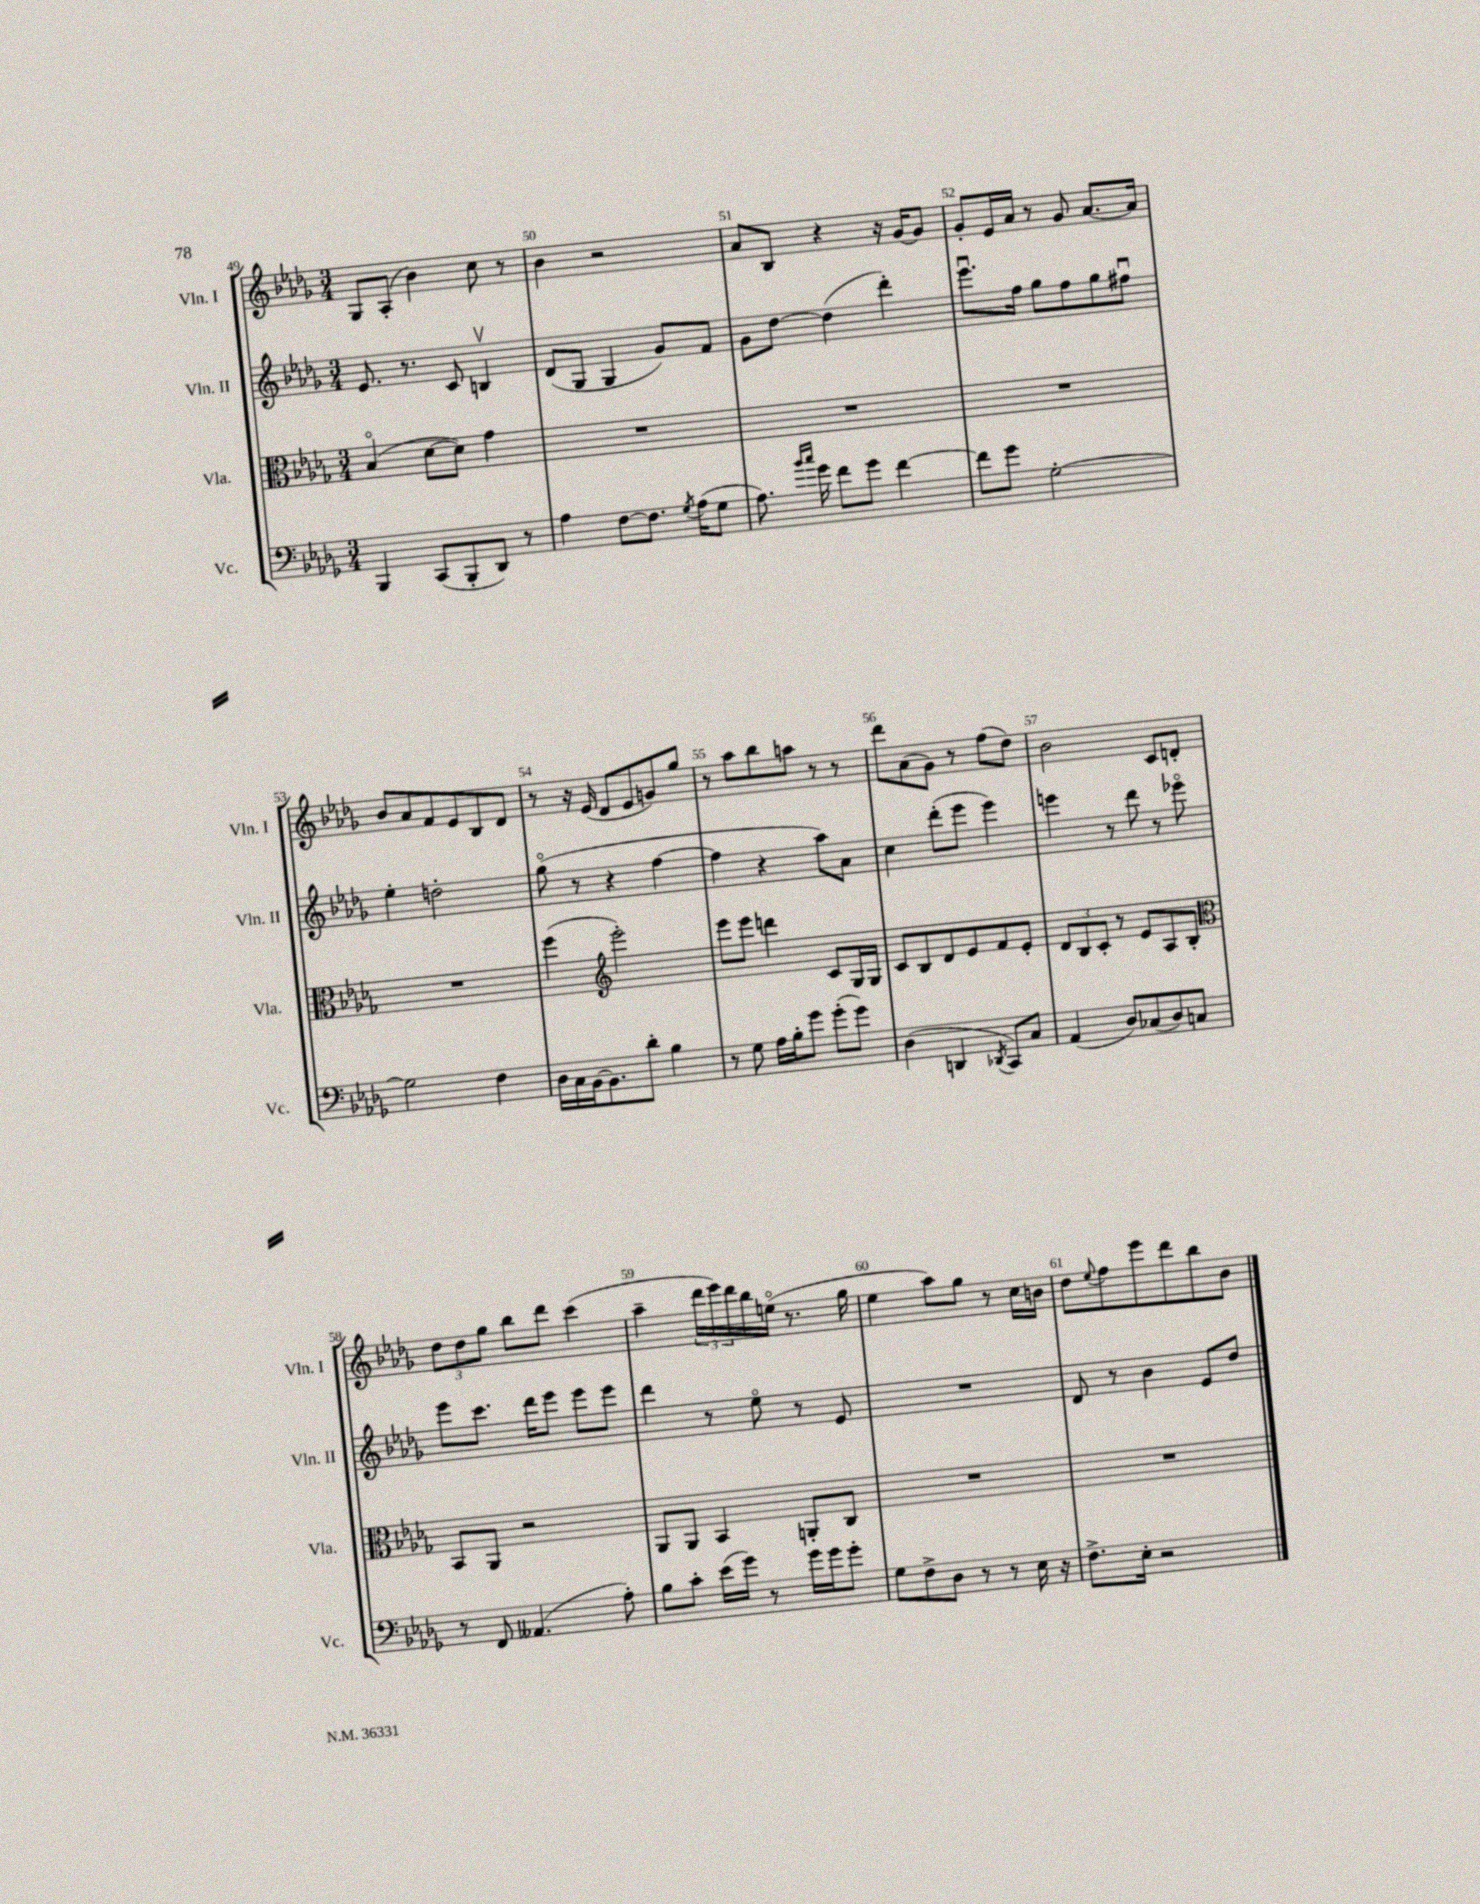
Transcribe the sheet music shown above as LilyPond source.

<<
\new StaffGroup <<
\new Staff = "s0" \with { instrumentName = "Vln. I" shortInstrumentName = "Vln. I" } {
    \clef treble \key des \major \numericTimeSignature \time 3/4
    ges8 aes8-.( bes'4) c''8 r8 |
    bes'4 r2 |
    aes'8 bes8 r4 r16 ges'16~ ges'8 |
    ges'8-. ees'16 aes'16 r8 ges'8 aes'8.~ aes'16 |
    bes'8 aes'8 f'8 ees'8 bes8 des'8 |
    r8 r16 ees'16( des'8 ees'8 g'8) ges''8 |
    r8 aes''8 bes''8 a''8 r8 r8 |
    des'''8 aes'8( ges'8) r8 f''8( des''8) |
    bes'2 c'8 d'8-. |
    \tuplet 3/2 { des''8 des''8 ges''8 } bes''8 des'''8 c'''4( |
    aes''4-- \tuplet 3/2 { des'''16 ees'''16) des'''16 } bes''16 e''16\flageolet( r8. ges''16 |
    ees''4 aes''8) ges''8 r8 c''16 b'16 |
    des''8 \appoggiatura { ees''8 } f''8 ees'''8 des'''8 bes''8 bes'8 \bar "|." |
}
\new Staff = "s1" \with { instrumentName = "Vln. II" shortInstrumentName = "Vln. II" } {
    \clef treble \key des \major \numericTimeSignature \time 3/4
    ees'8. r8. c'8 b4\upbow |
    des'8( ges8 ges4 ges'8) f'8 |
    ges'8 des''8~ des''4( des'''4-.) |
    ees'''8.\downbow f''16 ges''8 f''8 ges''8 fis''8\downbow |
    ees''4-. d''2-. |
    ges''8\flageolet( r8 r4 f''4~ |
    f''4 r4 aes''8) aes'8 |
    c''4 des'''8-.( ees'''8 ees'''4) |
    e'''4 r8 des'''8 r8 ees'''8\flageolet |
    ees'''8 c'''8. des'''16 ees'''8 ees'''8 ees'''8 |
    des'''4 r8 ees''8\flageolet r8 ees'8 |
    R2. |
    des'8 r8 bes'4 ees'8 des''8 \bar "|." |
}
\new Staff = "s2" \with { instrumentName = "Vla." shortInstrumentName = "Vla." } {
    \clef alto \key des \major \numericTimeSignature \time 3/4
    bes4\flageolet( des'8~ des'8) ges'4 |
    R2. |
    R2. |
    R2. |
    R2. |
    f''4( \clef treble ees'''2-.) |
    ees'''8 ees'''8 d'''4 c'8 ges16 ges16 |
    c'8 bes8 des'8 ees'8 f'8 ees'8-. |
    \tuplet 3/2 { des'8 bes8 c'8-. } r8 ees'8 aes8 bes8-. |
    \clef alto bes,8 aes,8 r2 |
    aes,8 aes,8 bes,4 a,8-. c8 |
    R2. |
    R2. \bar "|." |
}
\new Staff = "s3" \with { instrumentName = "Vc." shortInstrumentName = "Vc." } {
    \clef bass \key des \major \numericTimeSignature \time 3/4
    bes,,4 c,8( bes,,8-. des,8) r8 |
    aes4 f8~ f8. \acciaccatura { ges8 } aes16( ges8 |
    aes8.) \grace { bes'16 c''16 } ges'16 f'8 ges'8 f'4~ |
    f'8 ges'8 ges2~-. |
    ges2 f4 |
    des16 c16 bes,16~ bes,8. des'8-. bes4 |
    r8 ges8 aes16 bes16-. ges'8 ges'8-.( ges'8) |
    des4( d,4 \acciaccatura { des,8 } c,8) c8 |
    aes,4( des8) ces8( des8) c8 |
    r8 f,8 aeses,4.( aes8-.) |
    bes8 c'8-. ees'16( ges'16) r8 ges'16 ges'16 ges'8-. |
    ges8 f8-> des8 r8 r8 ees16 r16 |
    f8.-> ees16-. r2 \bar "|." |
}
>>
>>
\layout { \context { \Score currentBarNumber = #49 \override BarNumber.break-visibility = ##(#f #t #t) barNumberVisibility = #all-bar-numbers-visible } }
